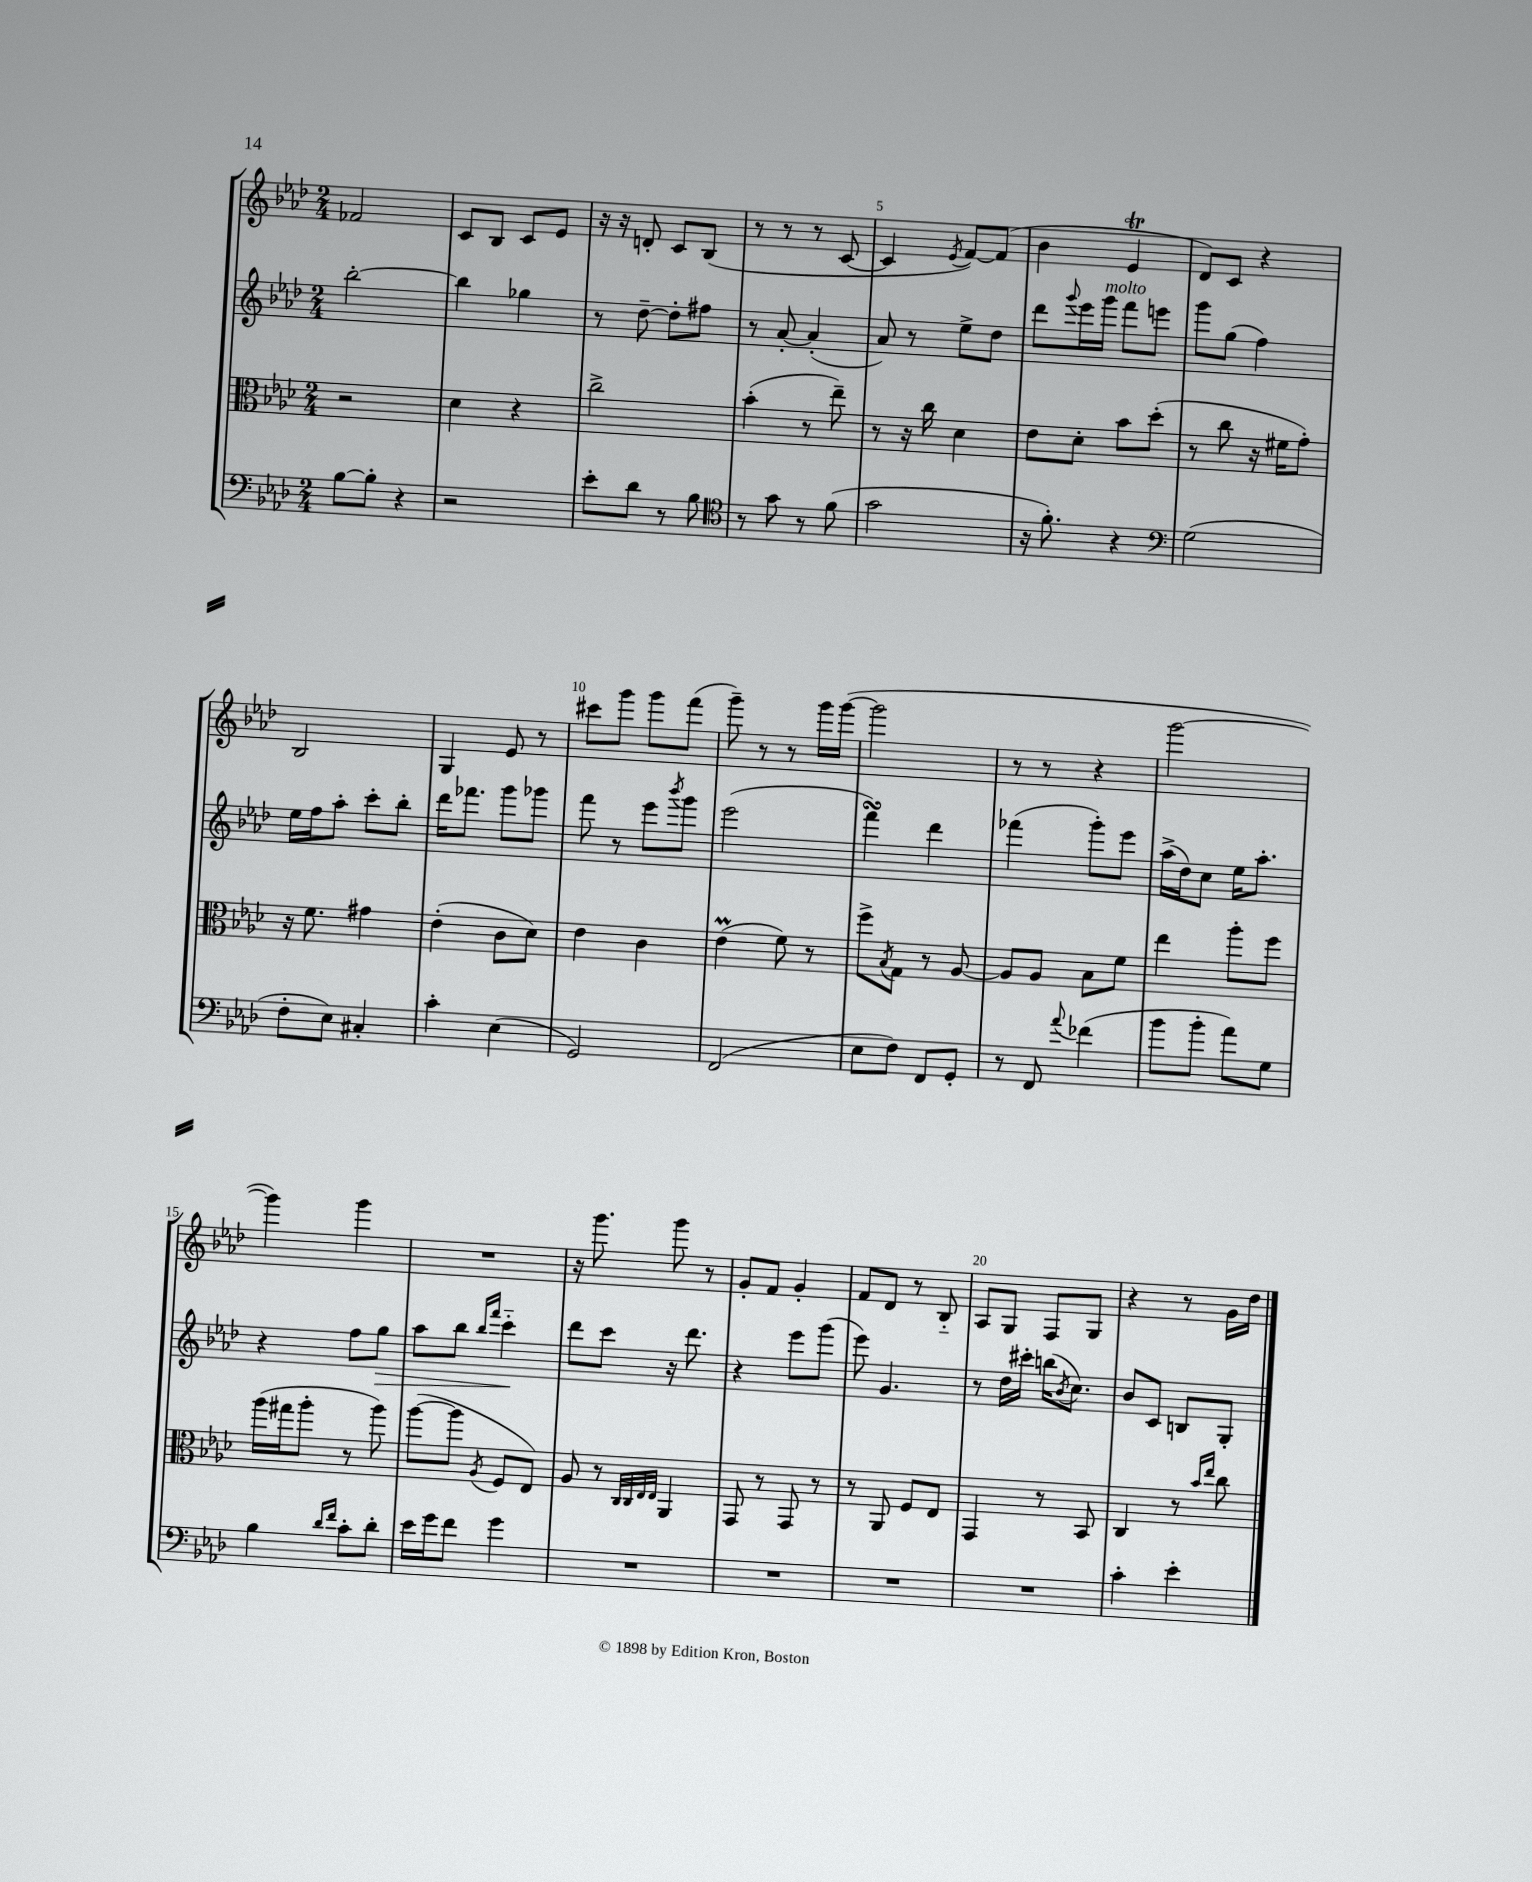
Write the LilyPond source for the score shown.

<<
\new StaffGroup <<
\new Staff = "s0" {
    \clef treble \key aes \major \numericTimeSignature \time 2/4
    fes'2 |
    c'8 bes8 c'8 ees'8 |
    r16 r16 d'8-. c'8 bes8( |
    r8 r8 r8 c'8~ |
    c'4 \acciaccatura { ees'8 } f'8~) f'8( |
    bes'4 ees'4\trill |
    des'8) c'8 r4 |
    bes2 |
    g4 ees'8 r8 |
    cis'''8 g'''8 g'''8 f'''8( |
    g'''8--) r8 r8 g'''16 g'''16~( |
    g'''2 |
    r8 r8 r4 |
    g'''2~ |
    g'''4) g'''4 |
    R2 |
    r16 g'''8. g'''8 r8 |
    g'8-. f'8 g'4-. |
    f'8 des'8 r8 bes8-_ |
    aes8 g8 f8 g8 |
    r4 r8 g'16 des''16 \bar "|." |
}
\new Staff = "s1" {
    \clef treble \key aes \major \numericTimeSignature \time 2/4
    bes''2~-. |
    bes''4 ges''4 |
    r8 des''8~-- des''8-. fis''8 |
    r8 aes'8~-. aes'4-.( |
    aes'8) r8 ees''8-> des''8 |
    des'''8 \appoggiatura { g'''8 } ees'''16 g'''16^\markup { \italic "molto" } f'''8 e'''8 |
    g'''8 g''8( f''4) |
    ees''16 f''16 aes''8-. c'''8-. bes''8-. |
    des'''16 fes'''8. g'''8 ges'''8 |
    f'''8 r8 ees'''8 \acciaccatura { bes'''8 } g'''8 |
    ees'''2( |
    f'''4\turn) des'''4 |
    fes'''4( g'''8-.) ees'''8 |
    aes''16->( des''16) c''8 ees''16 aes''8.-. |
    r4 f''8 g''8\> |
    aes''8 bes''8 \grace { bes''16 f'''16 } c'''4-_\! |
    des'''8 c'''8 r16 des'''8. |
    r4 ees'''8 g'''8( |
    ees'''8) g'4. |
    r8 des''16 cis'''16-. b''16( \acciaccatura { bes'8 } c''8.) |
    bes'8 c'8 b8 g8-. \bar "|." |
}
\new Staff = "s2" {
    \clef alto \key aes \major \numericTimeSignature \time 2/4
    r2 |
    des'4 r4 |
    c''2-> |
    bes'4-.( r8 ees''8--) |
    r8 r16 c''16 des'4 |
    ees'8 des'8-. bes'8 des''8-.( |
    r8 c''8 r16 fis'16 g'8-.) |
    r16 f'8. gis'4 |
    ees'4-.( c'8 des'8) |
    ees'4 c'4 |
    ees'4\prall( f'8) r8 |
    f''8-> \acciaccatura { bes8 } g8 r8 aes8~ |
    aes8 aes8 bes8 f'8 |
    ees''4 aes''8-. f''8 |
    aes''16( gis''16 aes''8-. r8 aes''8) |
    aes''8~( aes''8 \acciaccatura { aes8 } f8 ees8) |
    aes8 r8 \grace { c32 c32 ees32 ees32 } aes,4 |
    g,8 r8 g,8 r8 |
    r8 aes,8 f8 ees8 |
    g,4 r8 bes,8 |
    c4 r8 \grace { bes'16 ees''16 } c''8 \bar "|." |
}
\new Staff = "s3" {
    \clef bass \key aes \major \numericTimeSignature \time 2/4
    bes8~ bes8-. r4 |
    r2 |
    ees'8-. des'8 r8 bes8 |
    \clef tenor r8 g'8 r8 f'8( |
    g'2 |
    r16 f'8.-.) r4 |
    \clef bass g2( |
    f8-. ees8) cis4-. |
    c'4-. ees4( |
    g,2) |
    f,2( |
    ees8 f8) f,8 g,8-. |
    r8 f,8 \appoggiatura { aes'8 } fes'4( |
    bes'8 bes'8-. aes'8) g8 |
    bes4 \grace { des'16 f'16 } c'8-. des'8-. |
    ees'16 g'16 f'8 g'4 |
    R2 |
    R2 |
    R2 |
    R2 |
    c'4-. ees'4-. \bar "|." |
}
>>
>>
\layout { \context { \Score \override BarNumber.break-visibility = ##(#f #t #t) barNumberVisibility = #(every-nth-bar-number-visible 5) } }
